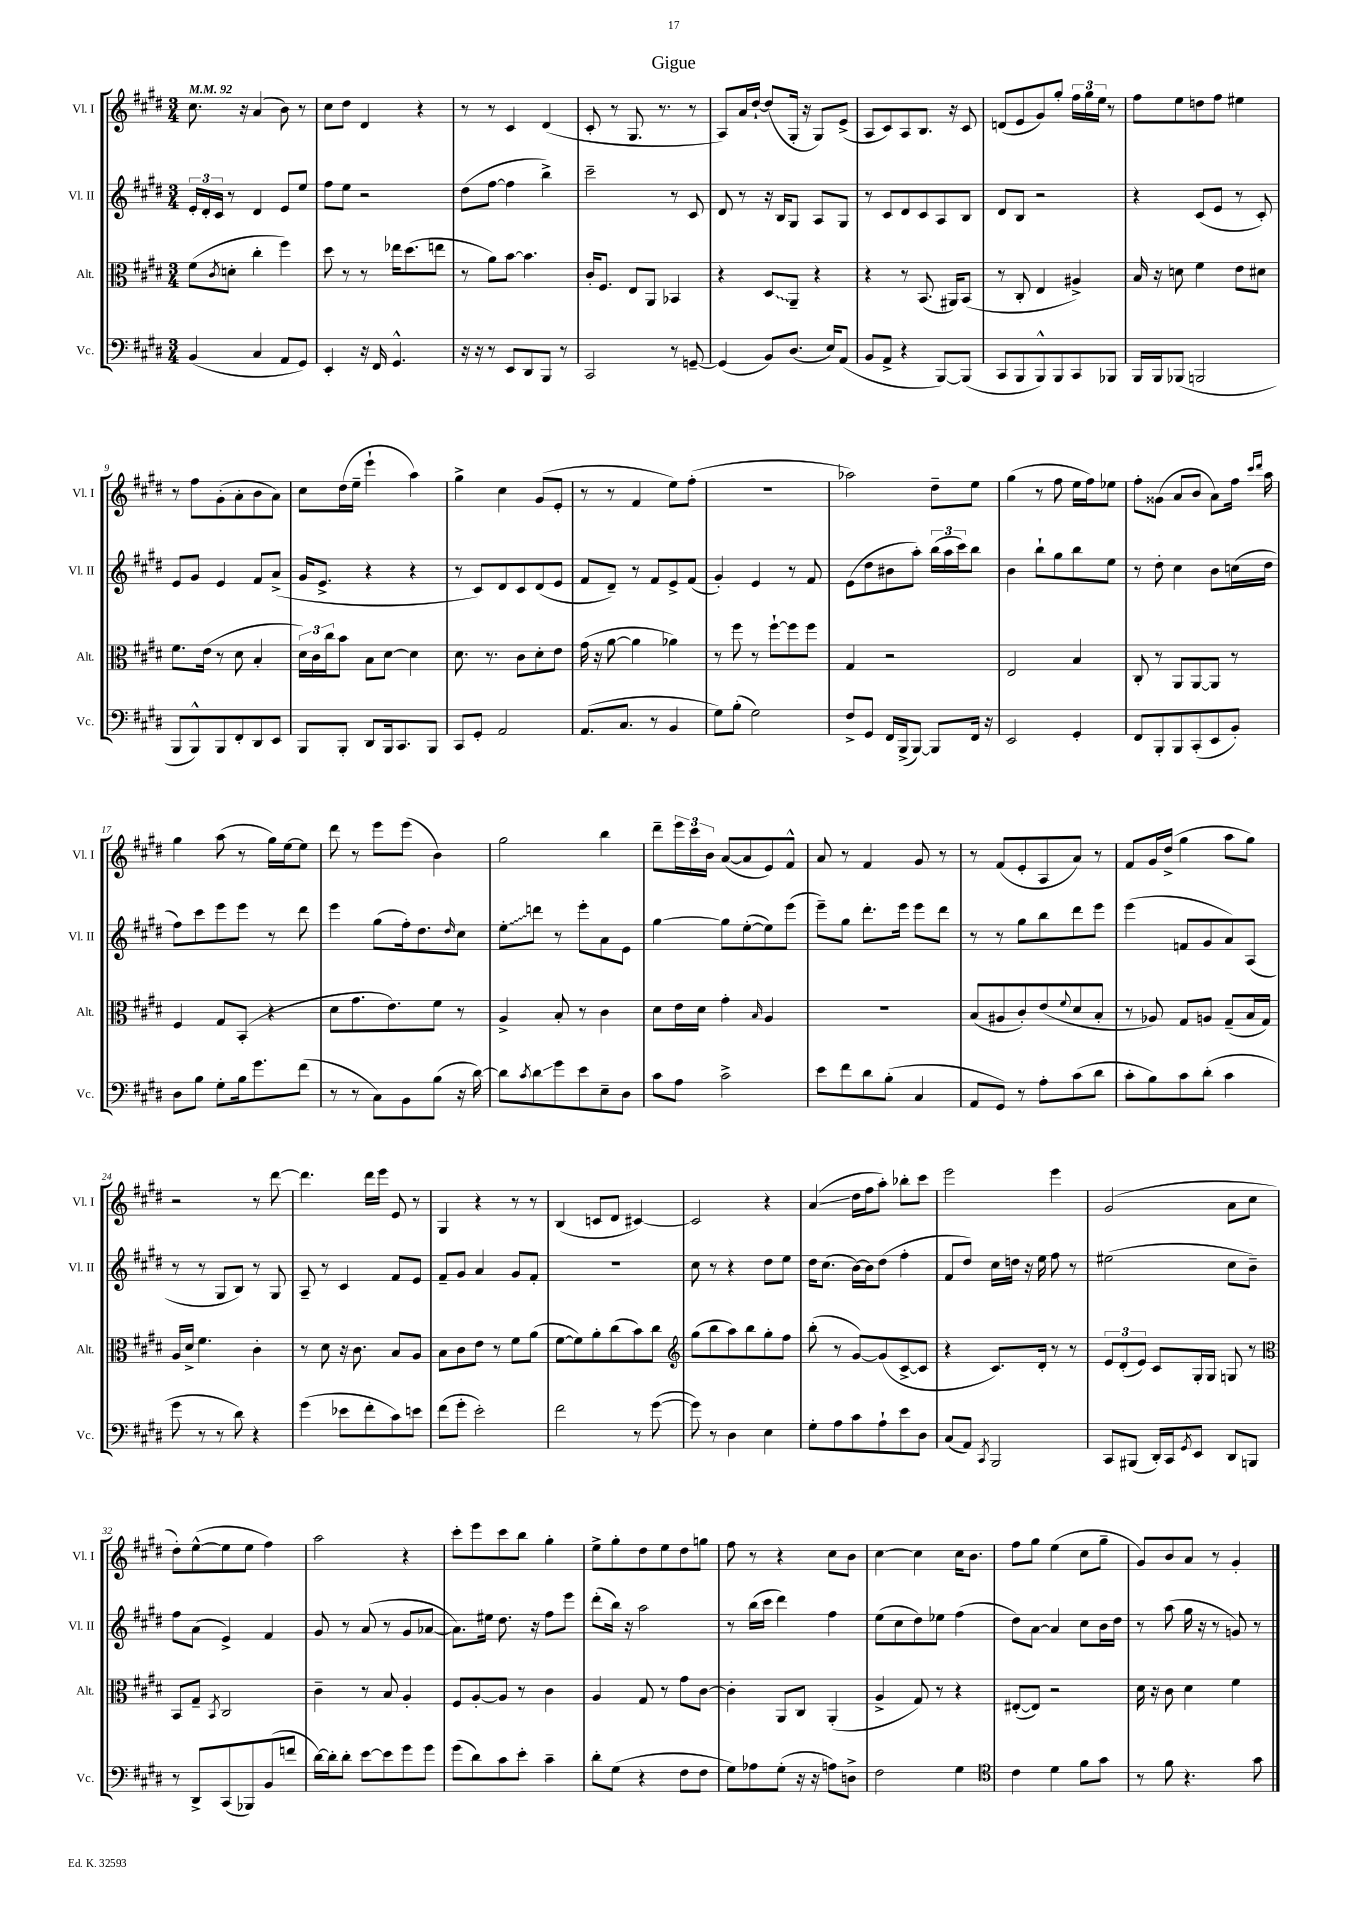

**kern	**kern	**kern	**kern
*staff4	*staff3	*staff2	*staff1
*clefF4	*clefC3	*clefG2	*clefG2
*k[f#c#g#d#]	*k[f#c#g#d#]	*k[f#c#g#d#]	*k[f#c#g#d#]
*M3/4	*M3/4	*M3/4	*M3/4
*MM92	*MM92	*MM92	*MM92
(4BB	(8f#	24e'	8.cc#
.	.	24d#'	.
.	.	24c#	.
.	8qc#	.	.
.	8d'	8r	.
.	.	.	16r
4C#	4cc#'	4d#	(4a
8AA	4ff#)	8e	8b)
8GG#)	.	8ee	8r
=	=	=	=
4EE'	8dd#	8ff#	8cc#
.	8r	8ee	8dd#
16r	8r	2r	4d#
16FF#	.	.	.
4.GG#^^	16ee-	.	.
.	(8.dd#	.	.
.	.	.	4r
.	8ee	.	.
=	=	=	=
16r	8r	(8dd#	8r
16r	.	.	.
8r	8a)	[8ff#	8r
8EE	[8b	4ff#]	4c#
8DD#	4.b]	.	.
8BBB	.	4bb^)	(4d#
8r	.	.	.
=	=	=	=
2CC#	16c#'	2ccc#~	8c#'
.	8.F#	.	.
.	.	.	8r
.	8E	.	8.G#
.	8AA	.	.
.	.	.	8.r
8r	4BB-	8r	.
[8GG~	.	8c#	8r
=	=	=	=
(4GG]	4r	8d#	8A)
.	.	8r	16a
.	.	.	[16dd#`
8BB)	8D#	16r	(8dd#]
.	.	16B	.
(8.D#	8AA~	8G#	16G#'
.	.	.	16r
.	4r	8A	8G#)
16E)	.	.	.
(8AA	.	8G#	(8e^
=	=	=	=
8BB	4r	8r	8A
8AA^	.	8c#	8c#)
4r	8r	8d#	8A
.	(8.BB	8c#	8.B
[8BBB)	.	8A	.
.	16AA#)	.	16r
(8BBB]	(8BB	8B	8c#
=	=	=	=
8CC#	8r	8d#	(8d
8BBB	8C#'	8B	8e
8BBB^^)	4E	2r	8g#)
8BBB	.	.	8gg#'
8CC#	4A#^)	.	24ff#
.	.	.	24gg#
.	.	.	24ee
8BBB-	.	.	8r
=	=	=	=
16BBB	16B	4r	8ff#
16BBB	16r	.	.
(8BBB-	8d	.	8ee
2BBB	4f#	(8c#	8dd
.	.	8e	8ff#
.	8e	8r	4ee#
.	8d#	8c#')	.
=	=	=	=
8BBB	8.f#	8e	8r
8BBB^^)	.	8g#	8ff#
.	(16e	.	.
8BBB	8r	4e	(8g#'
8FF#'	8d#	.	8a'
8DD#	4B'	8f#	8b
8EE	.	(8a^	8a)
=	=	=	=
8BBB	24d#)	16g#	8cc#
.	24c#	.	.
.	.	8.e^	.
.	24cc#	.	.
8BBB'	8b	.	(16dd#
.	.	.	16ee~
8DD#	8B	4r	4eee`
16BBB	[8d#	.	.
8.CC#	.	.	.
.	4d#]	4r	4aa)
8BBB	.	.	.
=	=	=	=
8CC#	8.d#	8r	4gg#^
8GG#'	.	8c#)	.
.	8.r	.	.
2AA	.	8d#	4cc#
.	8c#	8c#	.
.	8d#'	(8d#	(8g#
.	8e	8e	8e'
=	=	=	=
(8.AA	(16g#	8f#	8r
.	16r	.	.
.	[8a	8d#~)	8r
8.C#	.	.	.
.	4a]	8r	4f#
8r	.	8f#	.
4BB	4a-)	8e^	8ee)
.	.	(8f#	(8ff#'
=	=	=	=
8G#)	8r	4g#')	2.r
(8B'	8ff#	.	.
2G#)	8r	4e	.
.	[8ff#`	.	.
.	8ff#]	8r	.
.	8ff#	8f#	.
=	=	=	=
8F#^	4G#	(8e	2aa-)
8GG#	.	8dd#	.
16FF#	2r	8b#	.
(16BBB^	.	.	.
[8BBB)	.	8aa')	.
8BBB]	.	(24bb	8dd#~
.	.	24aa	.
.	.	24ccc#)	.
16FF#	.	8bb	8ee
16r	.	.	.
=	=	=	=
2EE	2E	4b	(4gg#
.	.	8bb`	8r
.	.	8gg#	8ff#
4GG#'	4B	8bb	16ee
.	.	.	16ff#)
.	.	8ee	8ee-
=	=	=	=
8FF#	8C#'	8r	8ff#'
8BBB'	8r	8dd#'	(8g##
8BBB	8AA	4cc#	8a
(8CC#'	[8AA	.	8b
8EE	8AA]	8b	8a)
8BB')	8r	(16cc	16ff#
.	.	.	16qqccc#
.	.	.	16qqddd#
.	.	16dd#	16aa
=	=	=	=
8D#	4F#	8ff#)	4gg#
8B	.	8ccc#	.
8G#'	8G#	8eee	(8aa
16B	(8BB'	8eee	8r
8.g#	.	.	.
.	4r	8r	16gg#)
.	.	.	[16ee
(8f#	.	8ddd#	8ee]
=	=	=	=
8r	8d#	4eee	8ddd#
8r	8.g#	.	8r
8C#)	.	(8gg#	8eee
.	8.e)	.	.
8BB	.	16ff#')	(8eee
.	.	8.dd#	.
(8B	8f#	.	4b)
.	.	16qqdd#	.
16r	8r	8cc#	.
[16d#)	.	.	.
=	=	=	=
8d#]	4A^	8ee'	2gg#
8qc#	.	.	.
8d#	.	8ddd	.
8g#	8B'	8r	.
8e	8r	8eee'	.
8E~	4c#	8a	4bb
8D#	.	8e	.
=	=	=	=
8c#	8d#	[4gg#	8ddd#~
8A	16e	.	24eee
.	.	.	24ccc#
.	16d#	.	.
.	.	.	24b
2c#^	4g#'	8gg#]	([8a
.	.	([8ee'	8a]
.	16qqB	.	.
.	4A	8ee])	8e)
.	.	(8eee	8f#^^
=	=	=	=
8e	2.r	8eee~)	8a
8f#	.	8gg#	8r
8d#	.	8.ddd#'	4f#
(8B'	.	.	.
.	.	16eee	.
4C#	.	8eee	8g#
.	.	8ddd#	8r
=	=	=	=
8AA	(8B	8r	8r
8GG#)	8A#	8r	(8f#
8r	8c#')	8gg#	8e'
8A'	(8e	8bb	8A
.	8qqf#	.	.
(8c#	8d#	8ddd#	8a)
8d#	8B'	8eee	8r
=	=	=	=
8c#'	8r	(4eee	8f#
8B)	8A-)	.	16g#
.	.	.	(16dd#^
8c#	8G#	8f	4gg#
(8d#'	8A	8g#	.
4c#	(8G#~	8a)	8aa
.	16B	(8A	8gg#)
.	16G#)	.	.
=	=	=	=
8g#	16A	8r	2r
.	16d#^	.	.
8r	4.f#	8r	.
8r	.	8G#	.
8d#)	.	8B)	.
4r	4c#'	8r	8r
.	.	8G#	[8ddd#
=	=	=	=
(4g#	8r	8A~	4.ddd#]
.	8d#	8r	.
8e-	16r	4c#	.
.	8.c#	.	.
8f#'	.	.	16ddd#
.	.	.	16eee
8c#)	8B	8f#	8e
8e	8A	8e	8r
=	=	=	=
(8f#	8B	8f#~	4G#
8g#'	8c#	8g#	.
2e')	8e	4a	4r
.	8r	.	.
.	8f#	8g#	8r
.	(8a	8f#'	8r
=	=	=	=
2f#	[8f#	2.r	(4B
.	8f#])	.	.
.	8a'	.	8c
.	(8cc#	.	8d#
8r	8b)	.	[4c#)
([8g#	8cc#	.	.
=	=	=	=
*	*clefG2	*	*
8g#])	(8gg#	8cc#	2c#]
8r	8bb	8r	.
4D#	8aa)	4r	.
.	8bb	.	.
4E	8gg#'	8dd#	4r
.	8ff#	8ee	.
=	=	=	=
8G#'	(8bb'	16dd#	(4a
.	.	(8.cc#	.
8A	8r	.	.
8c#	[8g#)	[16b)	16dd#
.	.	16b]	16ff#
8A`	(8g#]	(8dd#	8aa')
8e	[8c#^	4ff#'	8bb-'
8D#	8c#]	.	8ccc#
=	=	=	=
(8C#	4r	8f#	2eee
8AA)	.	8dd#)	.
8qCC#	.	.	.
2BBB	8.c#)	16cc#	.
.	.	16dd	.
.	.	16r	.
.	16d#'	16ee	.
.	8r	8ff#	4eee
.	8r	8r	.
=	=	=	=
8CC#	12e	(2ee#	(2g#
.	(12d#'	.	.
(8BBB#	.	.	.
.	12e)	.	.
16DD#')	8c#	.	.
16CC#	.	.	.
8qGG#	.	.	.
8EE	16G#'	.	.
.	16G#	.	.
8DD#	8G	8cc#	8a
8BBB	8r	8b~)	8cc#
=	=	=	=
*	*clefC3	*	*
8r	8BB	8ff#	8dd#')
8DD#^	8G#~	(8a	([8ee^^
.	8qBB	.	.
(8CC#	2C#	4e^)	8ee]
8BBB-)	.	.	8ee
(8BB	.	4f#	4ff#)
8f	.	.	.
=	=	=	=
[16d#)	4c#~	8g#	2aa
16d#']	.	.	.
8d#'	.	8r	.
[8e	8r	(8a	.
8e]	8B	8r	.
8g#	4A'	8g#	4r
8g#	.	[8a-	.
=	=	=	=
(8g#	8F#	8.a-])	8ccc#'
8d#)	[8A'	.	8eee
.	.	16ee#	.
8c#	8A]	8.dd#	8ccc#
8e'	8r	.	8bb
.	.	16r	.
4c#~	4c#	8ff#	4gg#'
.	.	8eee	.
=	=	=	=
8d#'	4A	(8ddd#'	8ee^
(8G#	.	16bb)	8gg#'
.	.	16r	.
4r	8G#	2aa	8dd#
.	8r	.	8ee
8F#	8g#	.	8dd#
8F#	[8c#	.	8gg
=	=	=	=
8G#)	4c#']	8r	8ff#
8A-	.	(16bb	8r
.	.	16ccc#	.
(8G#'	8AA	4ddd#)	4r
16r	8C#	.	.
16r	.	.	.
8A)	(4AA'	4ff#	8cc#
8D^	.	.	8b
=	=	=	=
2F#	4A^	(8ee	[4cc#
.	.	8cc#	.
.	8G#)	8dd#)	4cc#]
.	8r	8ee-	.
4G#	4r	(4ff#	16cc#
.	.	.	8.b
=	=	=	=
*clefC4	*	*	*
4c#	([8E#'	8dd#)	8ff#
.	8E#])	[8a	8gg#
4d#	2r	4a]	(4ee
8f#	.	8cc#	8cc#
8g#	.	16b	8gg#~
.	.	16dd#	.
=	=	=	=
8r	16d#	8r	8g#)
.	16r	.	.
8f#	8c#	(8aa	8b
4.r	4d#	16gg#	8a
.	.	16r	.
.	.	8r	8r
.	4f#	8g)	4g#'
8g#	.	8r	.
==	==	==	==
*-	*-	*-	*-
